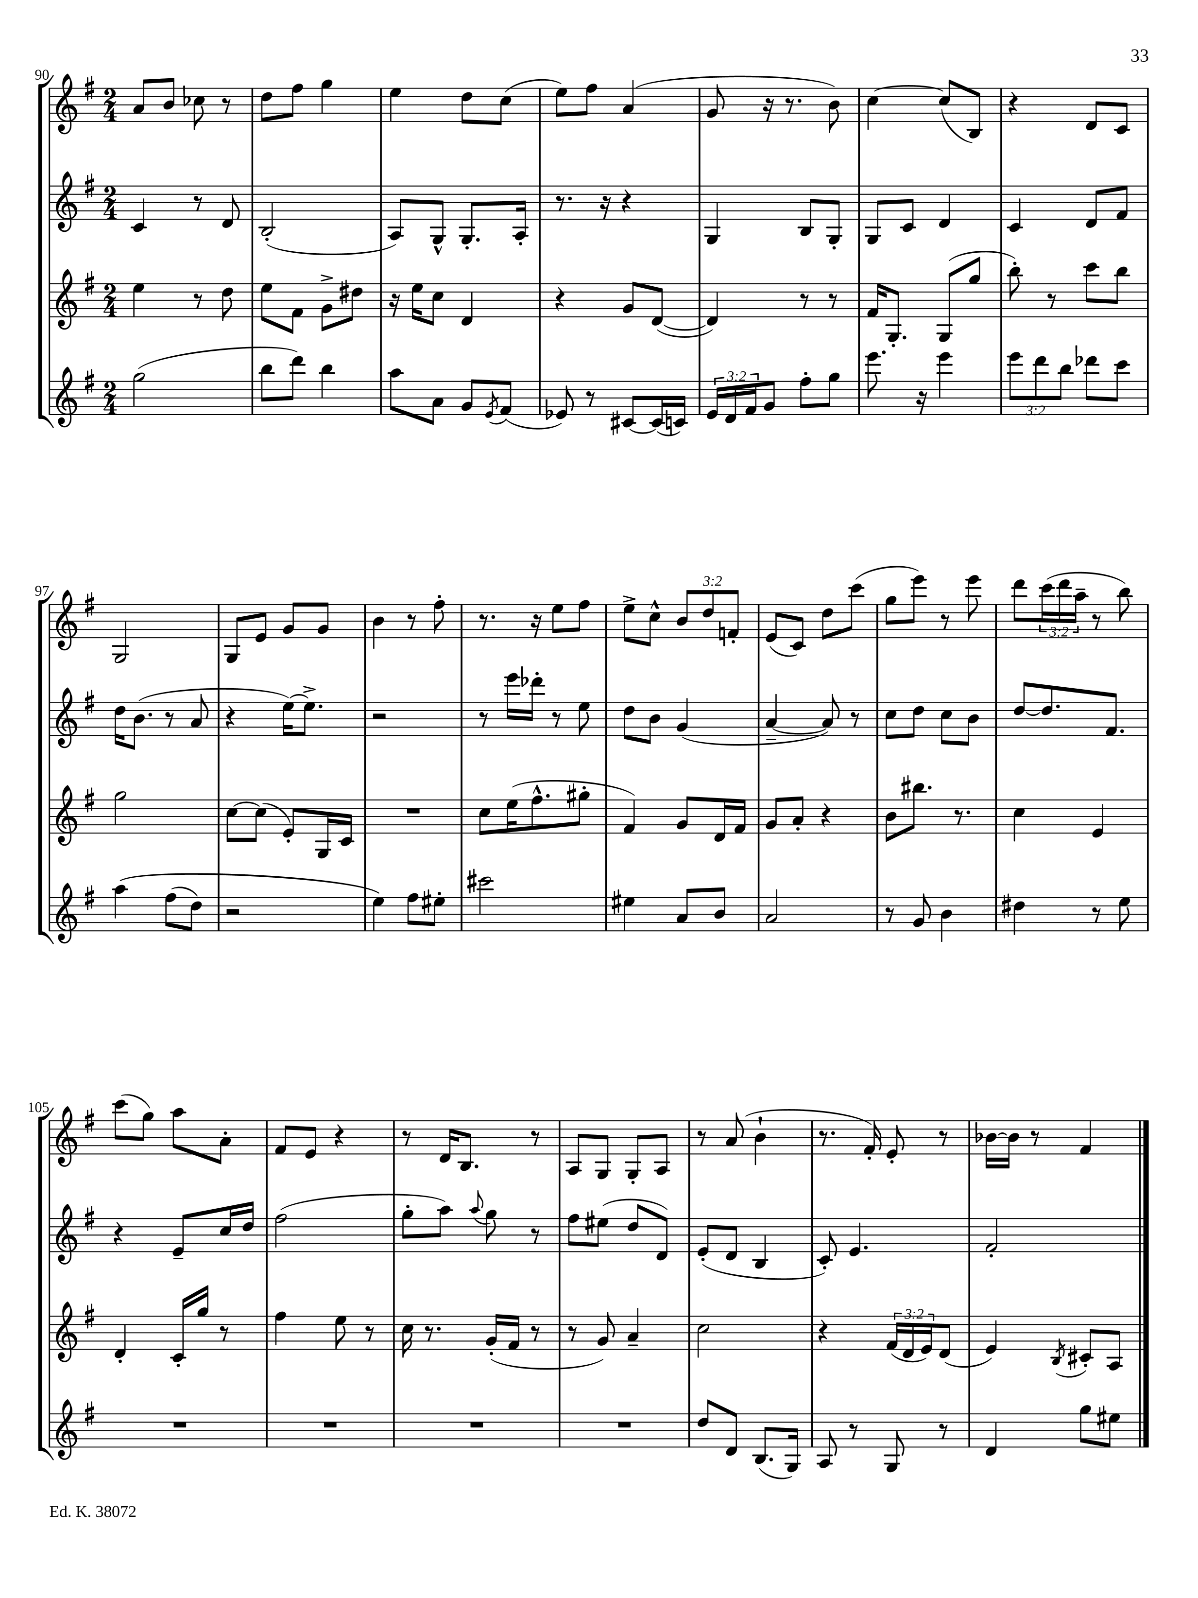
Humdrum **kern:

**kern	**kern	**kern	**kern
*part4	*part3	*part2	*part1
*staff4	*staff3	*staff2	*staff1
*clefG2	*clefG2	*clefG2	*clefG2
*k[f#]	*k[f#]	*k[f#]	*k[f#]
*M2/4	*M2/4	*M2/4	*M2/4
=90	=90	=90	=90
(2gg\	4ee\	4c/	8a/L
.	.	.	8b/J
.	8r	8r	8cc-X\
.	8dd\	8d/	8r
=91	=91	=91	=91
8bb\L	8ee\L	(2B'/	8dd\L
8ddd\J)	8f#\J	.	8ff#\J
4bb\	8g^\L	.	4gg\
.	8dd#X\J	.	.
=92	=92	=92	=92
8aa\L	16r	8A/L)	4ee\
.	16ee\KL	.	.
8a\J	8cc\J	8G^^/J	.
8g/L	4d/	8.G'/L	8dd\L
8qe/	.	.	.
(8f#/J	.	.	(8cc\J
.	.	16A'/Jk	.
=93	=93	=93	=93
8e-X/)	4r	8.r	8ee\L)
8r	.	.	8ff#\J
.	.	16r	.
[8c#X/L	8g/L	4r	(4a/
(16c#/L]	([8d/J	.	.
16cn/JJ)	.	.	.
=94	=94	=94	=94
24e/LL	4d/])	4G/	8g/
24d/	.	.	.
24f#/J	.	.	.
8g/J	.	.	16r
.	.	.	8.r
8ff#'\L	8r	8B/L	.
8gg\J	8r	8G'/J	8b\)
=95	=95	=95	=95
8.eee\	16f#/KL	8G/L	[4cc\
.	8.G'/J	.	.
.	.	8c/J	.
16r	.	.	.
4eee\	(8G/L	4d/	(8cc/L]
.	8gg/J	.	8B/J)
=96	=96	=96	=96
12eee\L	8bb'\)	4c/	4r
12ddd\	.	.	.
.	8r	.	.
12bb\J	.	.	.
8ddd-X\L	8ccc\L	8d/L	8d/L
8ccc\J	8bb\J	8f#/J	8c/J
!!LO:LB:g=z
=97	=97	=97	=97
(4aa\	2gg\	16dd\KL	2G/
.	.	(8.b\J	.
(8ff#\L	.	8r	.
8dd\J)	.	8a/	.
=98	=98	=98	=98
2r	[8cc\L	4r	8G/L
.	(8cc\J]	.	8e/J
.	8e'/L)	[16ee\KL)	8g/L
.	.	8.ee^\J]	.
.	16G/L	.	8g/J
.	16c/JJ	.	.
=99	=99	=99	=99
4ee\)	2r	2r	4b\
8ff#\L	.	.	8r
8ee#X'\J	.	.	8ff#'\
=100	=100	=100	=100
2ccc#X\	8cc\L	8r	8.r
.	(16ee\K	16eee\LL	.
.	8.ff#^^\	16ddd-X'\JJ	16r
.	.	8r	8ee\L
.	8gg#X'\J	8ee\	8ff#\J
=101	=101	=101	=101
4ee#X\	4f#/)	8dd\L	8ee^\L
.	.	8b\J	8cc^^\J
8a/L	8g/L	(4g/	12b/L
.	.	.	12dd/
8b/J	16d/L	.	.
.	.	.	12fn'/J
.	16f#/JJ	.	.
=102	=102	=102	=102
2a/	8g/L	[4a~/	(8e/L
.	8a'/J	.	8c/J)
.	4r	8a/])	8dd\L
.	.	8r	(8ccc\J
=103	=103	=103	=103
8r	8b\L	8cc\L	8gg\L
8g/	8.bb#X\J	8dd\J	8eee\J)
4b\	.	8cc\L	8r
.	8.r	.	.
.	.	8b\J	8eee\
=104	=104	=104	=104
4dd#X\	4cc\	[8dd/L	8ddd\L
.	.	8.dd/]	(24ccc\L
.	.	.	24ddd\
.	.	.	24aa~\JJ
8r	4e/	.	8r
.	.	8.f#/J	.
8ee\	.	.	8bb\)
!!LO:LB:g=z
=105	=105	=105	=105
2r	4d'/	4r	(8ccc\L
.	.	.	8gg\J)
.	16c'/LL	8e~/L	8aa\L
.	16gg/JJ	.	.
.	8r	16cc/L	8a'\J
.	.	16dd/JJ	.
=106	=106	=106	=106
2r	4ff#\	(2ff#\	8f#/L
.	.	.	8e/J
.	8ee\	.	4r
.	8r	.	.
=107	=107	=107	=107
2r	16cc\	8gg'\L	8r
.	8.r	.	.
.	.	8aa\J)	16d/KL
.	.	.	8.B/J
.	.	8qqaa/	.
.	(16g'/LL	8gg\	.
.	16f#/JJ	.	.
.	8r	8r	8r
=108	=108	=108	=108
2r	8r	8ff#\L	8A/L
.	8g/)	(8ee#X\J	8G/J
.	4a~/	8dd/L	8G'/L
.	.	8d/J)	8A/J
=109	=109	=109	=109
8dd/L	2cc\	(8e'/L	8r
8d/J	.	8d/J	(8a/
(8.B/L	.	4B/	4b`\
16G/Jk)	.	.	.
=110	=110	=110	=110
8A/	4r	8c'/)	8.r
8r	.	4.e/	.
.	.	.	16f#'/)
8G/	(24f#/LL	.	8e'/
.	24d/	.	.
.	24e/J)	.	.
8r	(8d/J	.	8r
=111	=111	=111	=111
4d/	4e/)	2f#'/	[16b-X\LL
.	.	.	16b-\JJ]
.	.	.	8r
.	8qB/	.	.
8gg\L	8c#X'/L	.	4f#/
8ee#X\J	8A/J	.	.
==	==	==	==
*-	*-	*-	*-
